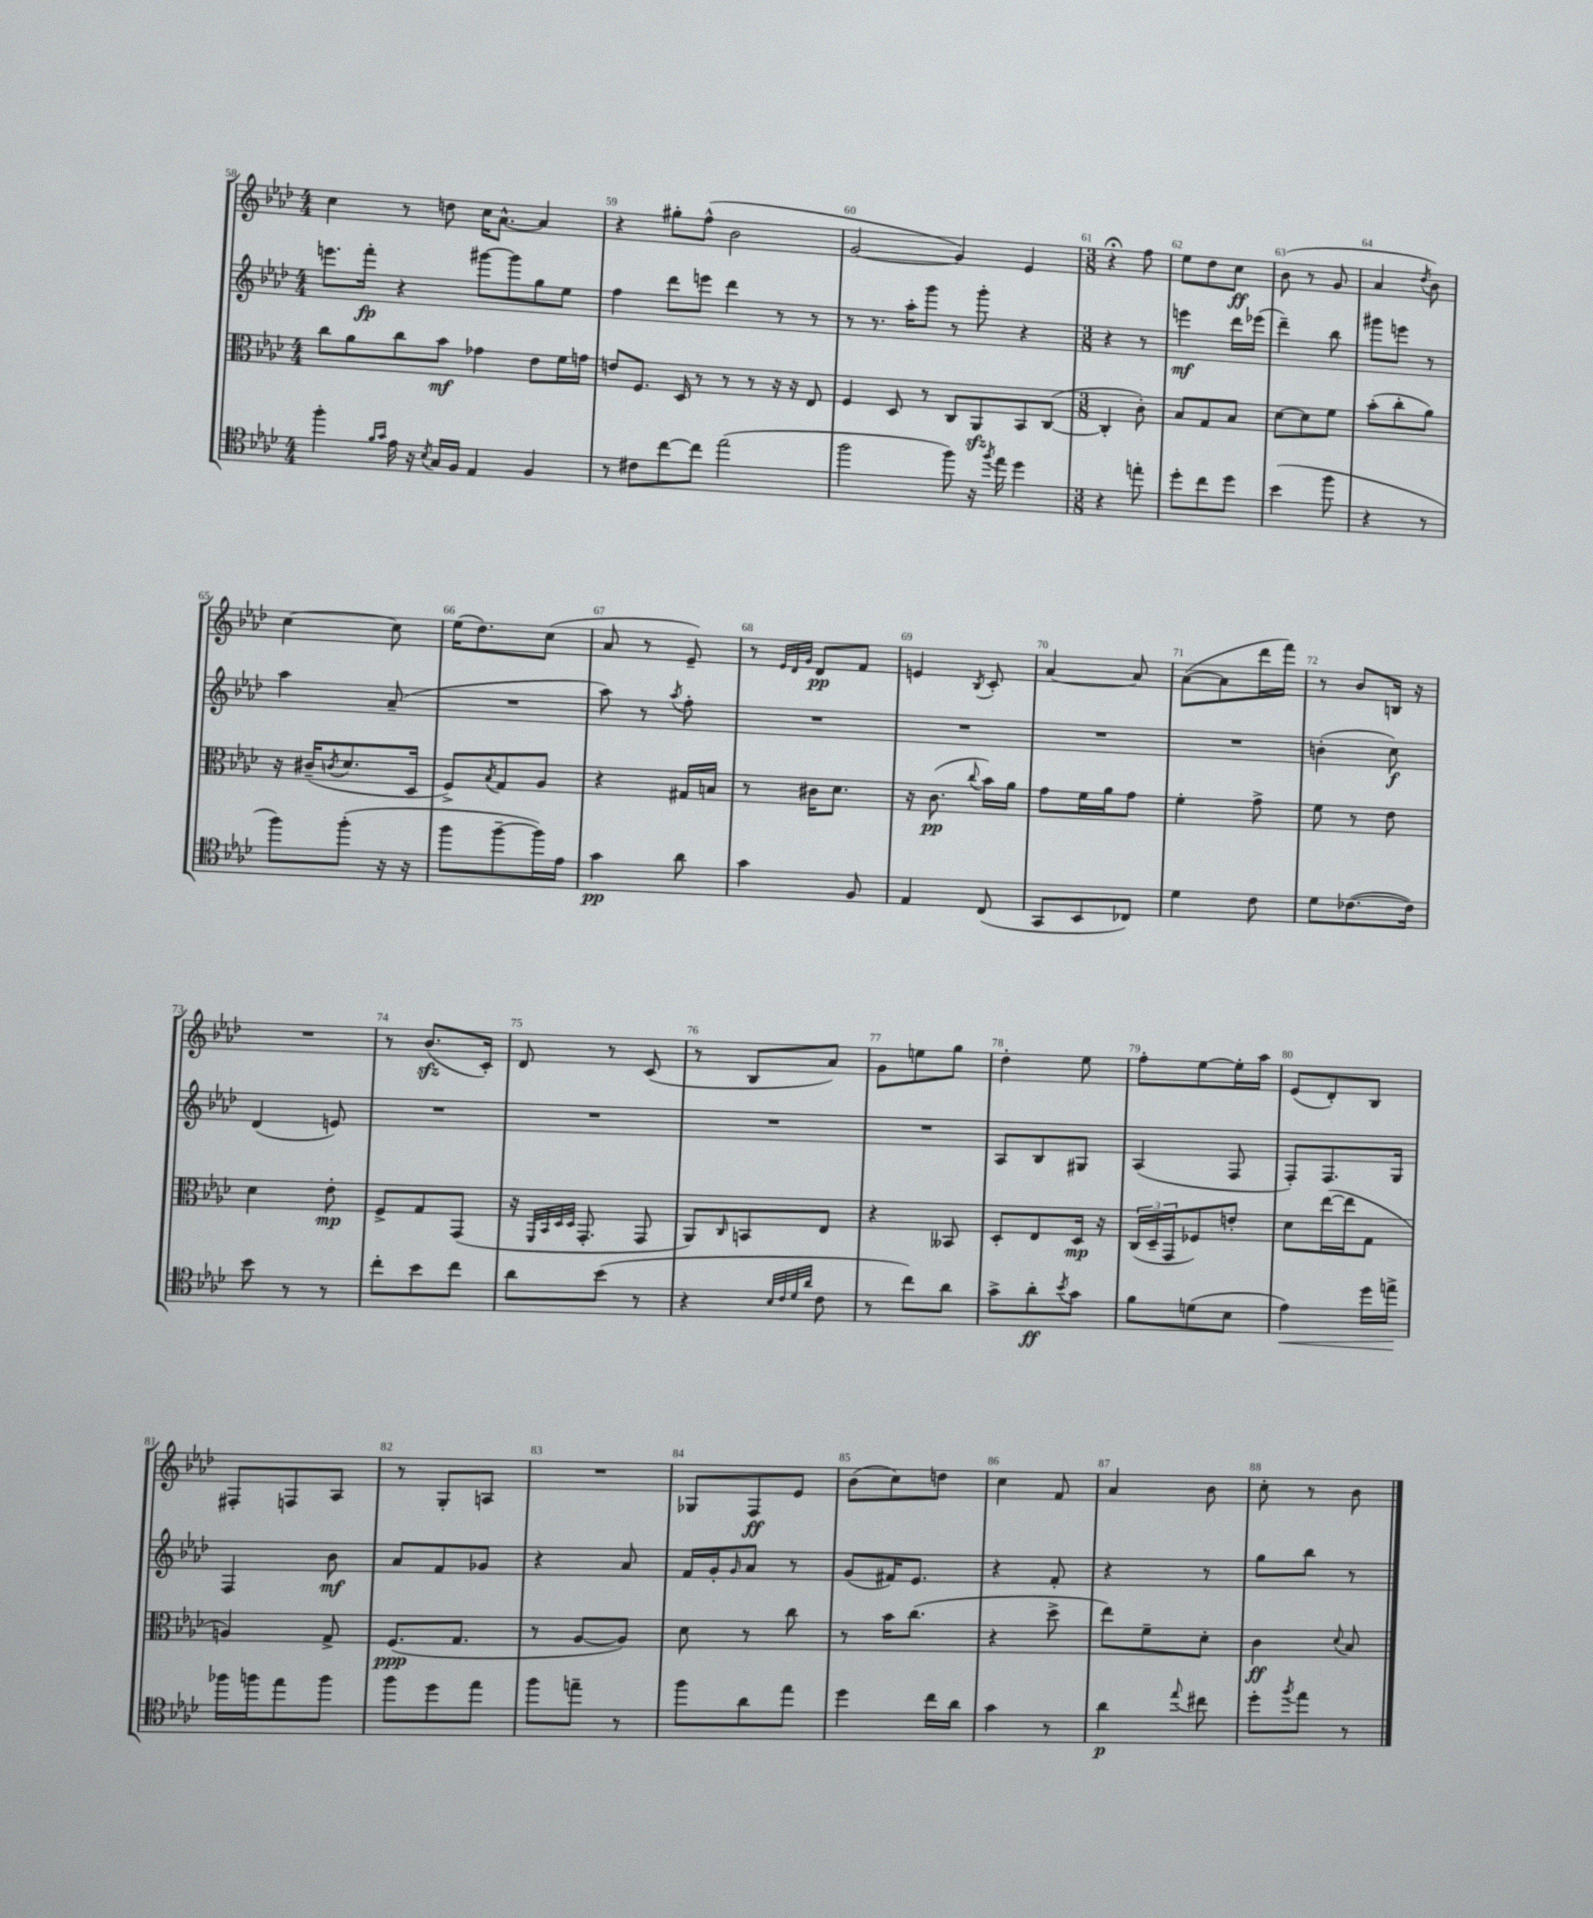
<<
\new StaffGroup <<
\new Staff = "s0" {
    \clef treble \key aes \major \numericTimeSignature \time 4/4
    c''4 r8 d''8 c''16 aes'8.~-^ aes'4 |
    r4 gis''8-. f''8-^( bes'2 |
    g'2~ g'4) ees'4 |
    \numericTimeSignature \time 3/8 r4\fermata f''8 |
    ees''8 des''8 c''8\ff |
    bes'8( r8 g'8 |
    aes'4 \acciaccatura { des''8 } bes'8) |
    c''4~ c''8 |
    ees''16( des''8.) c''8( |
    aes'8 r8 ees'8--) |
    r8 \grace { ees'32 des'32 g'32 } des'8\pp f'8 |
    e'4 \acciaccatura { bes8 } c'8-. |
    aes'4~ aes'8 |
    aes'8~( aes'8 des'''16 f'''16) |
    r8 bes'8 b16 r16 |
    R4. |
    r8 bes'8.\sfz( c'16-.) |
    des'8 r8 c'8( |
    r8 bes8 aes'8) |
    g'8 e''8 g''8 |
    des''4-. ees''8 |
    f''8-. ees''8~ ees''16-. aes''16 |
    ees'8( des'8-.) bes8 |
    fis8-. f8 aes8 |
    r8 g8-. a8 |
    R4. |
    ges8 f8\ff ees'8 |
    bes'8( c''8) d''8 |
    c''4 f'8 |
    aes'4 bes'8 |
    c''8-. r8 bes'8 \bar "|." |
}
\new Staff = "s1" {
    \clef treble \key aes \major \numericTimeSignature \time 4/4
    e'''8. f'''16-.\fp r4 gis'''8~ gis'''8 g''8 ees''8 |
    f''4 des'''8 e'''8 des'''4 r8 r8 |
    r8 r8. aes''16-. g'''8 r8 g'''8-. r4 |
    \numericTimeSignature \time 3/8 r4 r8 |
    e'''4\mf des'''16 ees'''16( |
    des'''4--) bes''8 |
    gis'''8 e'''8 r8 |
    aes''4 aes'8--( |
    R4. |
    aes''8) r8 \acciaccatura { aes''8 } f''8-. |
    R4. |
    R4. |
    R4. |
    R4. |
    b'4-.( c''8\f) |
    des'4( e'8) |
    R4. |
    R4. |
    R4. |
    R4. |
    aes8 bes8 gis8 |
    aes4( f8 |
    f8-.) f8. g16 |
    f4 bes'8\mf |
    aes'8 f'8 ges'8 |
    r4 aes'8 |
    f'16 g'16-. \grace { g'16 } aes'8 r8 |
    g'8( fis'16) ees'8. |
    r4 f'8-. |
    r4 r8 |
    g''8 bes''8 r8 \bar "|." |
}
\new Staff = "s2" {
    \clef alto \key aes \major \numericTimeSignature \time 4/4
    c''8 aes'8 c''8 bes'8\mf ges'4 ees'8 f'16 g'16 |
    e'8 f8. des16 r8 r8 r8 r16 r16 ees8 |
    f4 des8 r8 c8 aes,8\sfz bes,8 c8~( |
    \numericTimeSignature \time 3/8 c4-. c'8-.) |
    bes8 g8 bes8 |
    des'8~ des'8 f'8 |
    bes'8-.( c''8-. aes'8) |
    r16 cis'16--( \acciaccatura { c'8 } des'8. des16 |
    f8->) \acciaccatura { bes8 } g8 aes8 |
    r4 gis16 b16 |
    r8 cis'16 des'8. |
    r16 c'8.\pp( \appoggiatura { c''8 } bes'16) aes'16 |
    g'8 f'16 aes'16 g'8 |
    f'4-. g'8-> |
    f'8 r8 ees'8 |
    des'4 ees'8-.\mp |
    f8-> g8 g,8( |
    r16 \grace { f,32 bes,32 des32 des32 } g,8.-. g,8 |
    aes,8) \grace { c16 } b,8 ees8 |
    r4 beses,8 |
    des8-. ees8 des16\mp r16 |
    \tuplet 3/2 { c16( des16-- g,16 } fes8) e'8-. |
    des'8 ees''16~( ees''16 g8 |
    a4) g8-> |
    f8.\ppp( g8. |
    r8 aes8~ aes8) |
    des'8 r8 c''8 |
    r8 bes'16 c''8.( |
    r4 des''8-> |
    ees''8) f'8-- des'8-. |
    c'4\ff \appoggiatura { des'8 } bes8 \bar "|." |
}
\new Staff = "s3" {
    \clef tenor \key aes \major \numericTimeSignature \time 4/4
    f''4-. \grace { f'16 g'16 } ees'16 r16 \acciaccatura { bes8 } g16 f16 ees4 f4 |
    r8 cis'8 c''8~ c''8 ees''2( |
    f''2 f''8) r16 \acciaccatura { f''8 } ees''16 des''4 |
    \numericTimeSignature \time 3/8 r4 e''8-. |
    des''8-. c''8 des''8 |
    bes'4( f''8 |
    r4 r8 |
    f''8) f''8-.( r16 r16 |
    f''8 f''8~-- f''16) ees'16 |
    g'4\pp aes'8 |
    g'4 f8 |
    ees4 c8( |
    g,8 bes,8 ces8) |
    des'4 c'8 |
    des'8 ces'8.~( ces'16) |
    bes'8 r8 r8 |
    c''8-. bes'8 c''8 |
    aes'8 bes'8( r8 |
    r4 \grace { bes32 c'32 des'32 aes'32 } c'8 |
    r8 c''8) aes'8 |
    g'8-> aes'8-.\ff \acciaccatura { bes'8 } g'8 |
    f'8 d'8( bes8 |
    ees'4\<) des''16 e''16->\! |
    fes''16 f''16 ees''8 f''8 |
    f''8 des''8 ees''8 |
    f''8 e''8-- r8 |
    f''8 aes'8 ees''8 |
    des''4 c''16 aes'16 |
    g'4 r8 |
    aes'4\p \appoggiatura { ees''8 } cis''8 |
    des''8-. \acciaccatura { f''8 } ees''8 r8 \bar "|." |
}
>>
>>
\layout { \context { \Score currentBarNumber = #58 \override BarNumber.break-visibility = ##(#f #t #t) barNumberVisibility = #all-bar-numbers-visible } }
